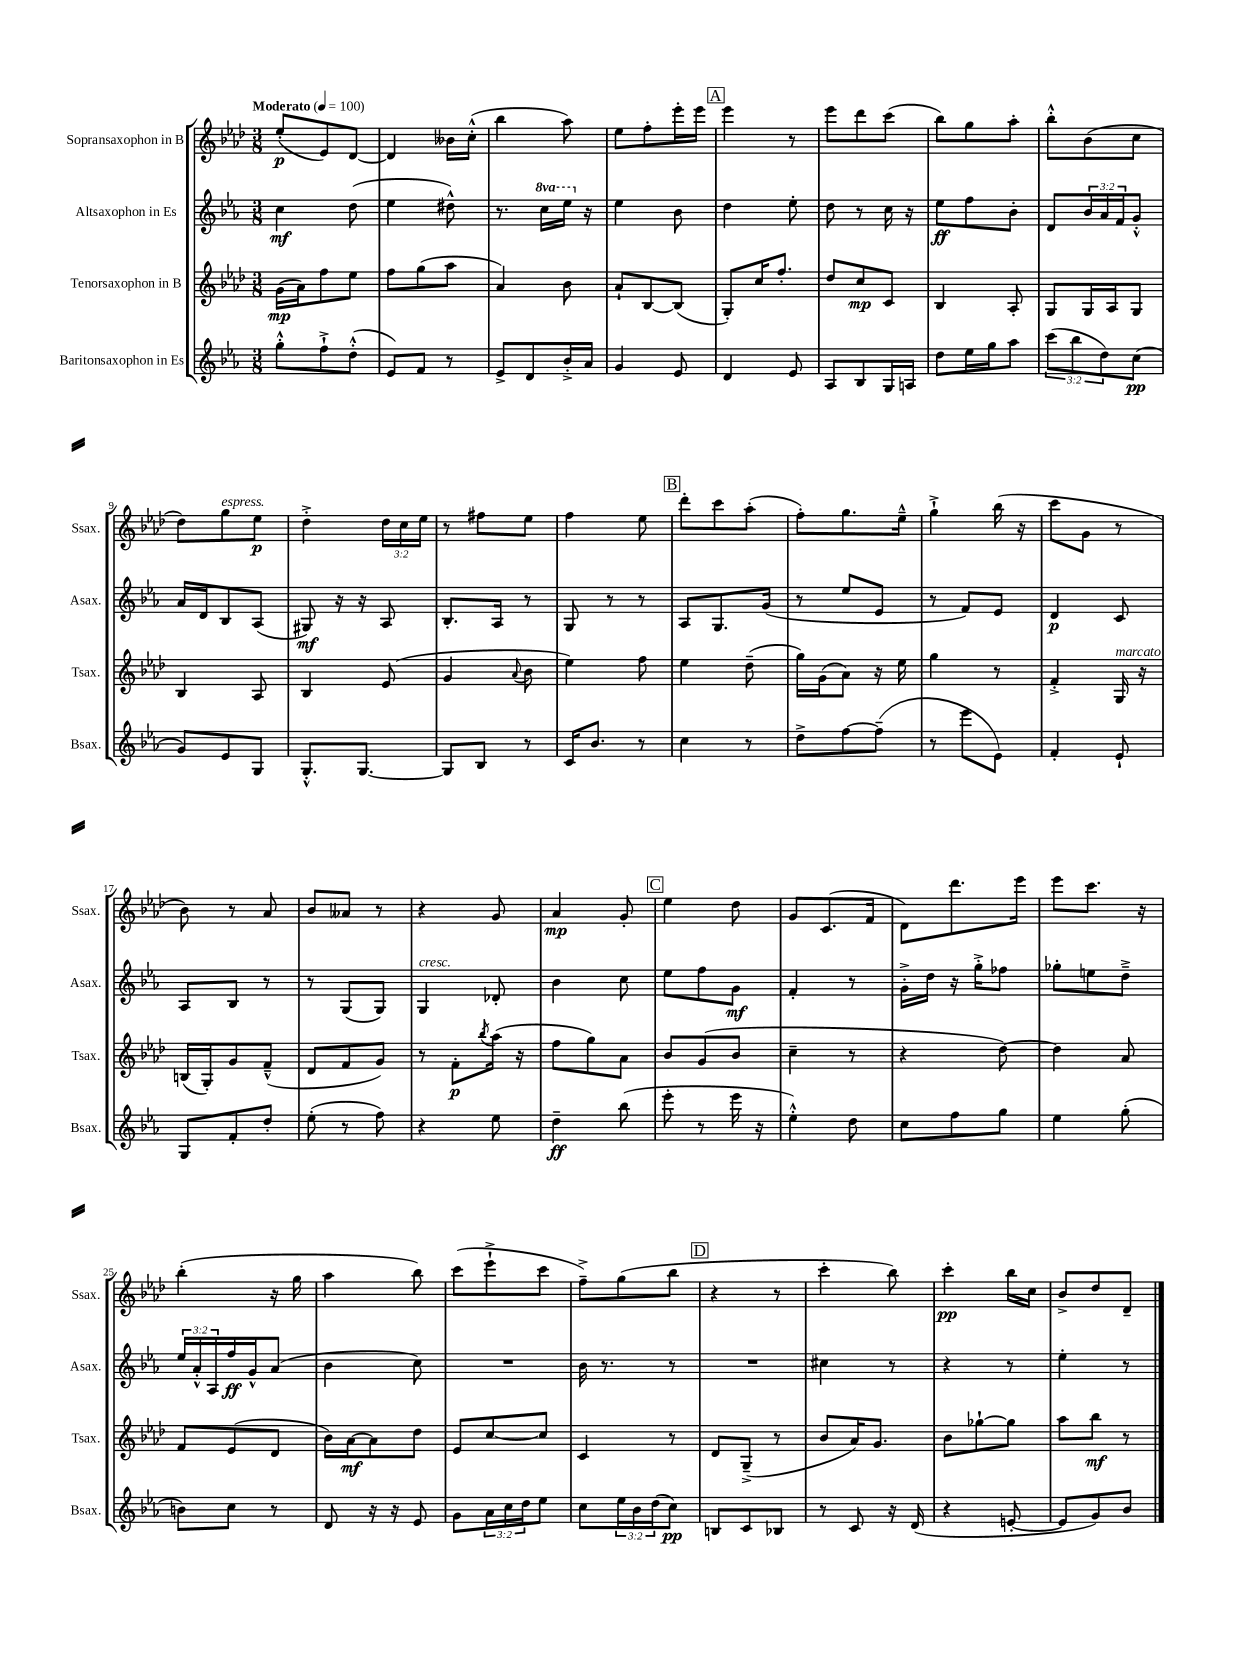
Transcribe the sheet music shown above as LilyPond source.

<<
\new StaffGroup <<
\new Staff = "s0" \with { instrumentName = "Sopransaxophon in B" shortInstrumentName = "Ssax." } {
    \clef treble \key aes \major \numericTimeSignature \time 3/8 \override Staff.TupletNumber.text = #tuplet-number::calc-fraction-text \tempo "Moderato" 4 = 100
    ees''8-.\p( ees'8) des'8~ |
    des'4 beses'16 c''16-.-^( |
    bes''4 aes''8) |
    ees''8 f''8-. ees'''16-. ees'''16 |
    \mark \markup { \box "A" } ees'''4 r8 |
    ees'''8 des'''8 c'''8( |
    bes''8) g''8 aes''8-. |
    bes''8-.-^ bes'8( c''8 |
    des''8) g''8^\markup { \italic "espress." } ees''8\p |
    des''4-.-> \tuplet 3/2 { des''16 c''16 ees''16 } |
    r8 fis''8 ees''8 |
    f''4 ees''8 |
    \mark \markup { \box "B" } des'''8-. c'''8 aes''8-.( |
    f''8-.) g''8. ees''16---^ |
    g''4-!-> bes''16( r16 |
    c'''8 g'8 r8 |
    bes'8) r8 aes'8 |
    bes'8 aeses'8 r8 |
    r4 g'8 |
    aes'4\mp g'8-. |
    \mark \markup { \box "C" } ees''4 des''8 |
    g'8 c'8.( f'16 |
    des'8) des'''8. ees'''16 |
    ees'''8 c'''8. r16 |
    bes''4-.( r16 g''16 |
    aes''4 bes''8) |
    c'''8( ees'''8-!-> c'''8 |
    f''8--->) g''8( bes''8 |
    \mark \markup { \box "D" } r4 r8 |
    c'''4-. bes''8) |
    c'''4-.\pp bes''16 c''16 |
    bes'8-> des''8 des'8-- \bar "|." |
}
\new Staff = "s1" \with { instrumentName = "Altsaxophon in Es" shortInstrumentName = "Asax." } {
    \clef treble \key ees \major \numericTimeSignature \time 3/8 \override Staff.TupletNumber.text = #tuplet-number::calc-fraction-text \set Staff.ottavationMarkups = #ottavation-simple-ordinals
    c''4\mf d''8( |
    ees''4 dis''8-^) |
    r8. \ottava #1 c'''16 ees'''16 \ottava #0 r16 |
    ees''4 bes'8 |
    \mark \markup { \box "A" } d''4 ees''8-. |
    d''8 r8 c''16 r16 |
    ees''8\ff f''8 bes'8-. |
    d'8 \tuplet 3/2 { bes'16 aes'16 f'16 } g'8-.-^ |
    aes'16 d'16 bes8 aes8( |
    gis8\mf) r16 r16 aes8 |
    bes8.-. aes16 r8 |
    g8 r8 r8 |
    \mark \markup { \box "B" } aes8 g8. g'16( |
    r8 ees''8 ees'8 |
    r8 f'8) ees'8 |
    d'4\p c'8 |
    aes8 bes8 r8 |
    r8 g8( g8) |
    g4^\markup { \italic "cresc." } des'8-. |
    bes'4 c''8 |
    \mark \markup { \box "C" } ees''8 f''8 g'8\mf |
    f'4-. r8 |
    g'16-.-> d''16 r16 g''16-.-> fes''8 |
    ges''8-. e''8 d''8---> |
    \tuplet 3/2 { ees''16 aes'16-.-^ aes16 } f''16\ff g'16-^ aes'8( |
    bes'4 c''8) |
    R4. |
    bes'16 r8. r8 |
    \mark \markup { \box "D" } R4. |
    cis''4 r8 |
    r4 r8 |
    ees''4-. r8 \bar "|." |
}
\new Staff = "s2" \with { instrumentName = "Tenorsaxophon in B" shortInstrumentName = "Tsax." } {
    \clef treble \key aes \major \numericTimeSignature \time 3/8
    g'16\mp( aes'16) f''8 ees''8 |
    f''8 g''8( aes''8 |
    aes'4) bes'8 |
    aes'8-! bes8~ bes8( |
    \mark \markup { \box "A" } g8-.) c''16 f''8.-. |
    des''8 c''8\mp c'8 |
    bes4 aes8-. |
    g8 g16 aes16 g8 |
    bes4 aes8 |
    bes4 ees'8( |
    g'4 \appoggiatura { aes'8 } bes'8 |
    ees''4) f''8 |
    \mark \markup { \box "B" } ees''4 des''8--( |
    g''16) g'16( aes'8) r16 ees''16 |
    g''4 r8 |
    f'4-.-> g16^\markup { \italic "marcato" } r16 |
    b16( g16-.) g'8 f'8---^( |
    des'8 f'8 g'8) |
    r8 f'8-.\p \acciaccatura { bes''8 } aes''16( r16 |
    f''8 g''8) aes'8 |
    \mark \markup { \box "C" } bes'8 g'8( bes'8 |
    c''4-- r8 |
    r4 des''8~) |
    des''4 aes'8 |
    f'8 ees'8( des'8 |
    bes'16) aes'16~\mf aes'8 des''8 |
    ees'8 c''8~ c''8 |
    c'4 r8 |
    \mark \markup { \box "D" } des'8 g8--->( r8 |
    bes'8 aes'16) g'8. |
    bes'8 ges''8~-! ges''8 |
    aes''8 bes''8\mf r8 \bar "|." |
}
\new Staff = "s3" \with { instrumentName = "Baritonsaxophon in Es" shortInstrumentName = "Bsax." } {
    \clef treble \key ees \major \numericTimeSignature \time 3/8 \override Staff.TupletNumber.text = #tuplet-number::calc-fraction-text
    g''8-.-^ f''8-!-> d''8-.-^( |
    ees'8) f'8 r8 |
    ees'8-> d'8 bes'16-.-> aes'16 |
    g'4 ees'8 |
    \mark \markup { \box "A" } d'4 ees'8 |
    aes8 bes8 g16 a16 |
    d''8 ees''16 g''16 aes''8 |
    \tuplet 3/2 { c'''8( bes''8 d''8) } c''8\pp( |
    g'8) ees'8 g8 |
    g8.-.-^ g8.~ |
    g8 bes8 r8 |
    c'16 bes'8. r8 |
    \mark \markup { \box "B" } c''4 r8 |
    d''8-> f''8~ f''8--( |
    r8 ees'''8 ees'8) |
    f'4-. ees'8-! |
    g8 f'8-. d''8-. |
    ees''8-.( r8 f''8) |
    r4 ees''8 |
    d''4--\ff bes''8( |
    \mark \markup { \box "C" } ees'''8-. r8 ees'''16 r16 |
    ees''4-.-^) d''8 |
    c''8 f''8 g''8 |
    ees''4 g''8-.( |
    b'8) c''8 r8 |
    d'8 r16 r16 ees'8 |
    g'8 \tuplet 3/2 { aes'16 c''16 d''16 } ees''8 |
    c''8 \tuplet 3/2 { ees''16 bes'16 d''16( } c''8\pp) |
    \mark \markup { \box "D" } b8 c'8 bes8 |
    r8 c'8 r16 d'16( |
    r4 e'8~-. |
    e'8 g'8) bes'8 \bar "|." |
}
>>
>>
